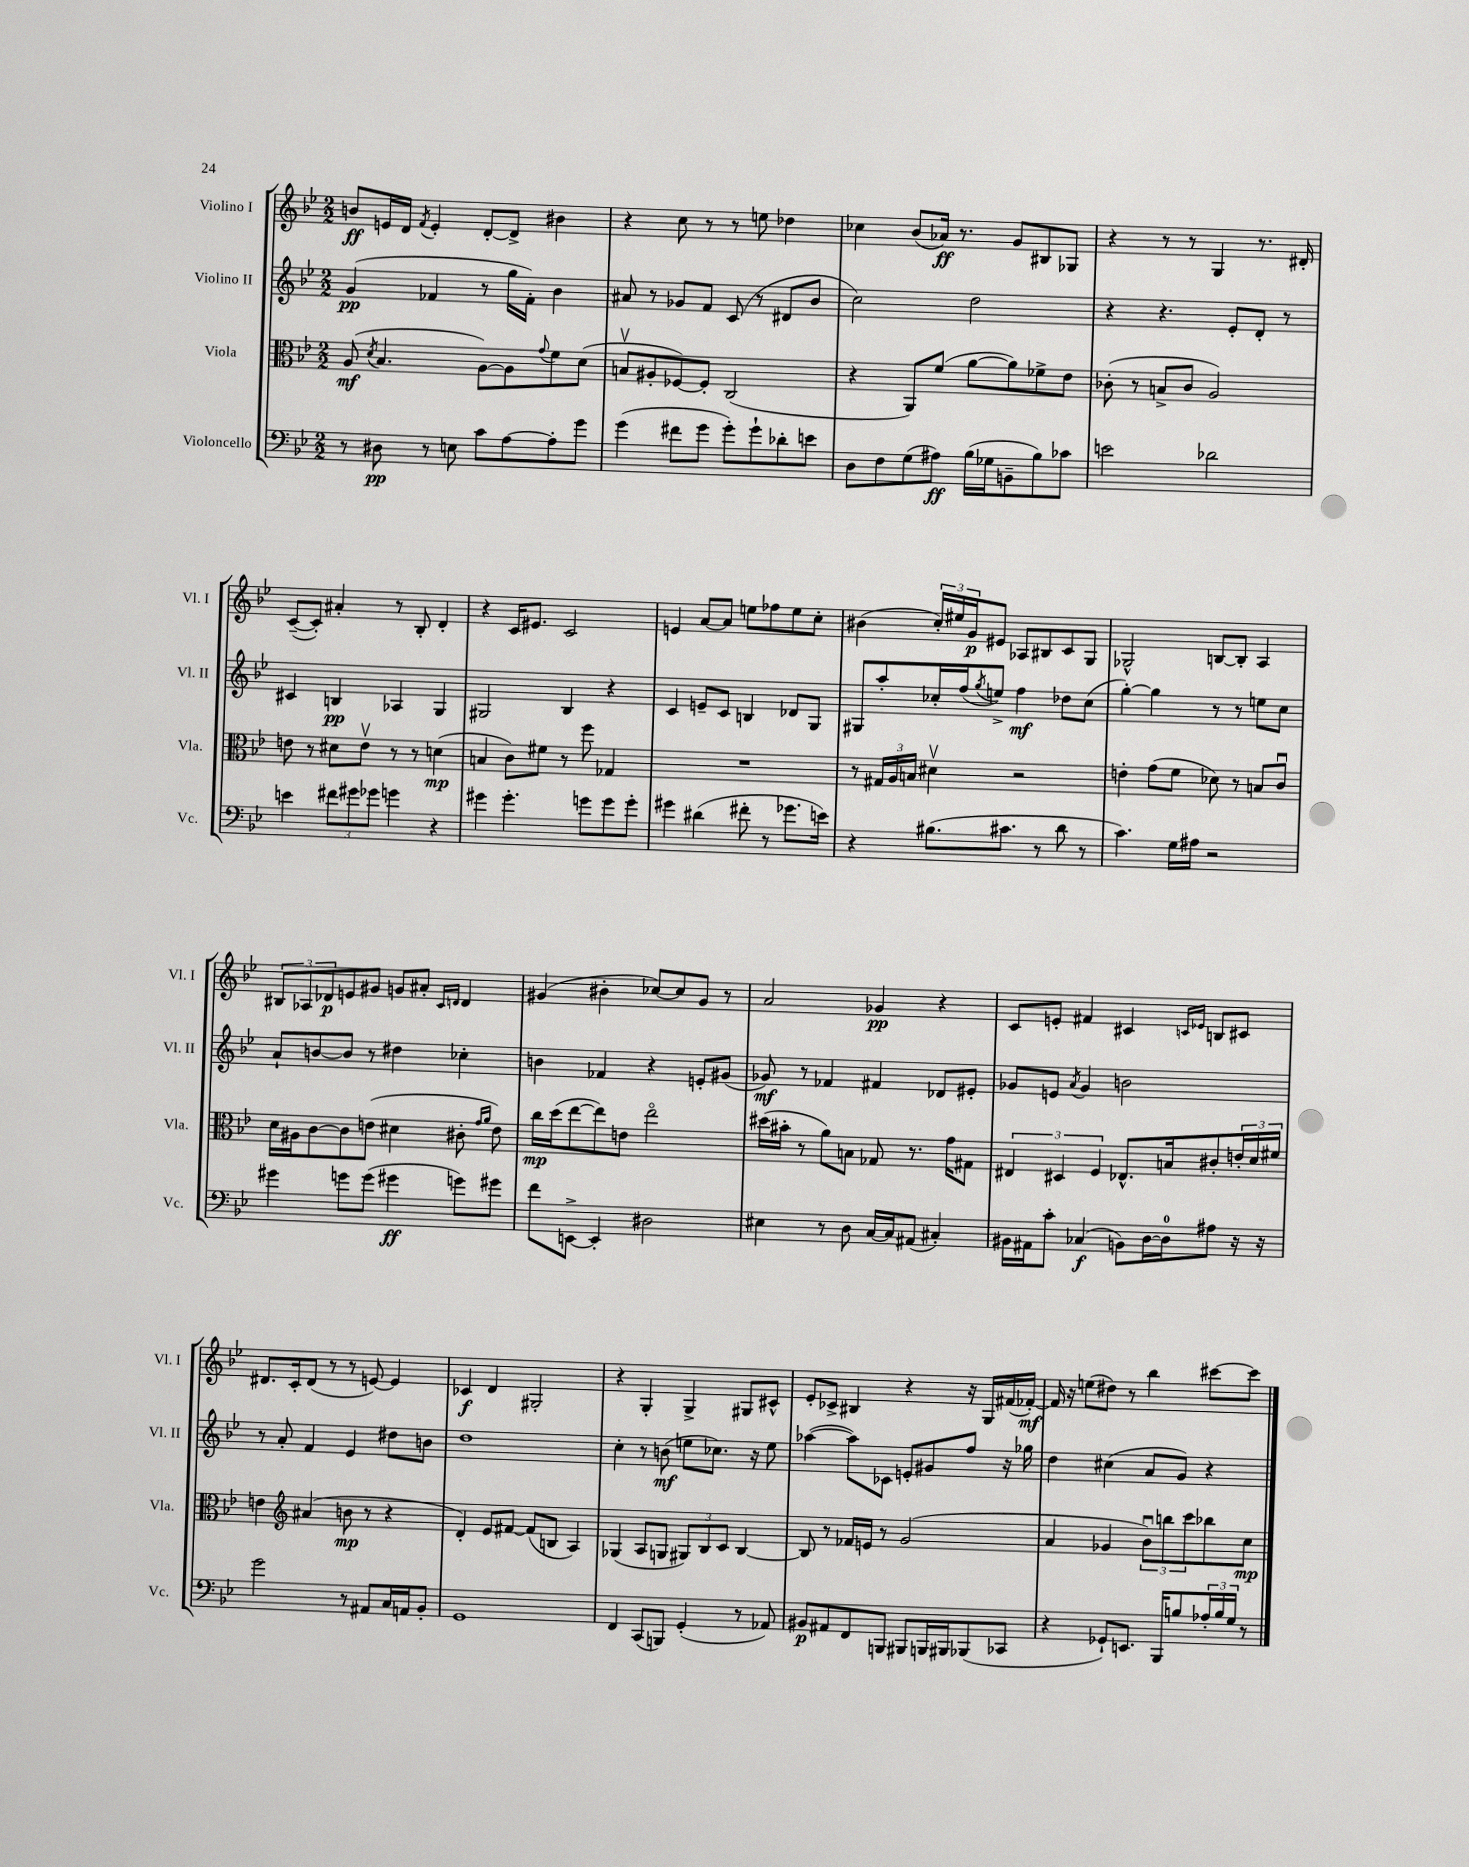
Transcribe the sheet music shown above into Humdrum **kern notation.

**kern	**dynam	**kern	**dynam	**kern	**dynam	**kern	**dynam
*part4	*part4	*part3	*part3	*part2	*part2	*part1	*part1
*staff4	*staff4	*staff3	*staff3	*staff2	*staff2	*staff1	*staff1
*I"Violoncello	*	*I"Viola	*	*I"Violino II	*	*I"Violino I	*
*I'Vc.	*	*I'Vla.	*	*I'Vl. II	*	*I'Vl. I	*
*clefF4	*	*clefC3	*	*clefG2	*	*clefG2	*
*k[b-e-]	*	*k[b-e-]	*	*k[b-e-]	*	*k[b-e-]	*
*M2/2	*	*M2/2	*	*M2/2	*	*M2/2	*
=1	=1	=1	=1	=1	=1	=1	=1
8r	.	(8A/	mf	(4g/	pp	8bn/L	ff
.	.	8qd/	.	.	.	.	.
8D#X\	pp	4.B-/	.	.	.	16en/L	.
.	.	.	.	.	.	16d/JJ	.
.	.	.	.	.	.	8qf/	.
8r	.	.	.	4f-X/	.	4e'/	.
8En\	.	.	.	.	.	.	.
8c\L	.	[8A\L)	.	8r	.	[8d'/L	.
[8A\	.	8A\]	.	16gg\LL	.	8d^/J]	.
.	.	.	.	16f-'\JJ)	.	.	.
.	.	8qqg/	.	.	.	.	.
8A'\]	.	8f\	.	4b-\	.	4b#X\	.
8g\J	.	(8d\J	.	.	.	.	.
=2	=2	=2	=2	=2	=2	=2	=2
(4g\	.	8Bnv/L	.	8a#X/	.	4r	.
.	.	8A#X'/	.	8r	.	.	.
8f#X\L	.	[8F-X/)	.	8g-X/L	.	8cc\	.
8g\J	.	8F-'/J]	.	8f/J	.	8r	.
8g'\L)	.	(2C/	.	(8c/	.	8r	.
8g`\	.	.	.	8r	.	8een\	.
8d-X'\	.	.	.	8d#X/L	.	4dd-X\	.
8en\J	.	.	.	8b-/J	.	.	.
=3	=3	=3	=3	=3	=3	=3	=3
8D\L	.	4r	.	2cc\)	.	4cc-X\	.
8F\	.	.	.	.	.	.	.
(8G\	.	8AA/L)	.	.	.	(8b-/L	.
8A#X\J)	ff	(8f/J	.	.	.	16a-X/Jk)	ff
.	.	.	.	.	.	8.r	.
(16B-\LL	.	[8a\L	.	2dd\	.	.	.
16G-X\J	.	.	.	.	.	.	.
8BBn~\	.	8a\])	.	.	.	8g/L	.
8B-\)	.	8f-X^\	.	.	.	8B#X/	.
8c-X\J	.	8e-\J	.	.	.	8G-X/J	.
=4	=4	=4	=4	=4	=4	=4	=4
2en\	.	(8c-X'\	.	4r	.	4r	.
.	.	8r	.	.	.	.	.
.	.	8Bn^/L	.	4.r	.	8r	.
.	.	8c-/J	.	.	.	8r	.
2d-X\	.	2A/)	.	.	.	4G/	.
.	.	.	.	8e-'/L	.	.	.
.	.	.	.	8d'/J	.	8.r	.
.	.	.	.	8r	.	.	.
.	.	.	.	.	.	16d#X'/	.
!!LO:LB:g=z
=5	=5	=5	=5	=5	=5	=5	=5
4en\	.	8en\	.	4c#X/	.	([8c~/L	.
.	.	8r	.	.	.	8c'/J])	.
12f#X\L	.	8d#X\L	.	4Bn/	pp	4a#X'/	.
12g#X\	.	.	.	.	.	.	.
.	.	8ev\J	.	.	.	.	.
12g-X\J	.	.	.	.	.	.	.
4gn\	.	8r	.	4A-X/	.	8r	.
.	.	8r	.	.	.	8B-'/	.
4r	.	(4dn\	mp	4G/	.	4d'/	.
=6	=6	=6	=6	=6	=6	=6	=6
4g#X\	.	4Bn/	.	2G#X/	.	4r	.
4.g#'\	.	8c\L)	.	.	.	16c/KL	.
.	.	.	.	.	.	8.e#X/J	.
.	.	8f#X\J	.	.	.	.	.
.	.	8r	.	4B-/	.	2c/	.
8gn\L	.	8ff\	.	.	.	.	.
8g\	.	4G-X/	.	4r	.	.	.
8g'\J	.	.	.	.	.	.	.
=7	=7	=7	=7	=7	=7	=7	=7
4g#X\	.	1r	.	4c/	.	4en/	.
(4d#X\	.	.	.	8en~/L	.	[8a/L	.
.	.	.	.	8c/J	.	8a/J]	.
8f#X'\	.	.	.	4Bn/	.	8een\L	.
8r	.	.	.	.	.	8ff-X\	.
8.g-X\L	.	.	.	8d-X/L	.	8ee\	.
.	.	.	.	8G/J	.	8cc'\J	.
16en\Jk)	.	.	.	.	.	.	.
=8	=8	=8	=8	=8	=8	=8	=8
4r	.	8r	.	8G#X/L	.	(4b#X\	.
.	.	24G#X/LL	.	8aa'/	.	.	.
.	.	24A/	.	.	.	.	.
.	.	24Bn/JJ	.	.	.	.	.
(8.B#X\L	.	4d#Xv\	.	16cc-X'/L	.	24cc'/LL)	.
.	.	.	.	.	.	24ee#X/	.
.	.	.	.	(16ff/J	.	.	.
.	.	.	.	.	.	24g/J	p
.	.	.	.	8qgg/	.	.	.
.	.	.	.	8een^/J)	.	8e#X/J	.
8.c#X\J	.	.	.	.	.	.	.
.	.	2r	.	4ff\	mf	8A-X/L	.
8r	.	.	.	.	.	8B#X/	.
8d\	.	.	.	8dd-X\L	.	8c/	.
8r	.	.	.	(8cc-\J	.	8G/J	.
=9	=9	=9	=9	=9	=9	=9	=9
4.c\)	.	4en'\	.	[4gg'\)	.	2G-X^^/	.
.	.	(8g\L	.	4gg\]	.	.	.
16G\LL	.	8f\J	.	.	.	.	.
16A#X\JJ	.	.	.	.	.	.	.
2r	.	8d-X\)	.	8r	.	[8Bn/L	.
.	.	8r	.	8r	.	8B'/J]	.
.	.	8Bn/L	.	8een\L	.	4A/	.
.	.	8cu/J	.	8cc\J	.	.	.
!!LO:LB:g=z
=10	=10	=10	=10	=10	=10	=10	=10
4g#X\	.	16d\LL	.	8a`/L	.	12B#X/L	.
.	.	16A#X\J	.	.	.	.	.
.	.	.	.	.	.	12A-X/	.
.	.	[8c\	.	[8bn/	.	.	.
.	.	.	.	.	.	12d-X/	p
8gn\L	.	8c\]	.	8b/J]	.	8en/	.
(8g\J	.	(8en\J	.	8r	.	8g#X/J	.
4g#X\	ff	4d#X\	.	4dd#X\	.	8gn/L	.
.	.	.	.	.	.	8a#X'/J	.
.	.	.	.	.	.	16qqc/LL	.
.	.	.	.	.	.	16qqdn/JJ	.
8gn\L)	.	8c#X'\	.	4cc-X'\	.	4d/	.
.	.	16qqg/LL	.	.	.	.	.
.	.	16qqa/JJ	.	.	.	.	.
8g#X\J	.	8e\)	.	.	.	.	.
=11	=11	=11	=11	=11	=11	=11	=11
8f\L	.	16cc\LL	mp	4bn\	.	(4g#X/	.
.	.	(16dd\J	.	.	.	.	.
[8EEn^\J	.	[8ee-\	.	.	.	.	.
4EE'/]	.	8ee-\])	.	4f-X/	.	4b#X'\	.
.	.	8en\J	.	.	.	.	.
2D#X\	.	2ee-\	.	4r	.	[8cc-X/L)	.
.	.	.	.	.	.	8cc-/]	.
.	.	.	.	8en'/L	.	8g#/J	.
.	.	.	.	(8g#X/J	.	8r	.
=12	=12	=12	=12	=12	=12	=12	=12
4E#X\	.	(16dd#X\LL	.	8g-X/)	mf	2a/	.
.	.	16b#X'\JJ	.	.	.	.	.
.	.	8r	.	8r	.	.	.
8r	.	8a\L)	.	4f-X/	.	.	.
8D\	.	8Bn\J	.	.	.	.	.
[16C/LL	.	8G-X/	.	4f#X/	.	4g-X/	pp
16C/J]	.	.	.	.	.	.	.
(8AA#X/J	.	8.r	.	.	.	.	.
4C#X'/)	.	.	.	8d-X/L	.	4r	.
.	.	16g\KL	.	.	.	.	.
.	.	8G#X\J	.	8e#X'/J	.	.	.
=13	=13	=13	=13	=13	=13	=13	=13
16BB#X\LL	.	6E#X/	.	8g-X/L	.	8c/L	.
16AA#X\J	.	.	.	.	.	.	.
8c'\J	.	.	.	8en/J	.	8en'/J	.
.	.	6D#X/	.	.	.	.	.
.	.	.	.	8qa/	.	.	.
(4C-X/	f	.	.	4g-/	.	4f#X/	.
.	.	6F/	.	.	.	.	.
8BBn\L)	.	8.E-X^^/L	.	2bn\	.	4c#X/	.
[16D\L	.	.	.	.	.	.	.
16D\J]	.	16Bn/k	.	.	.	.	.
.	.	.	.	.	.	16qqcn/LL	.
.	.	.	.	.	.	16qqe-X/JJ	.
8A#X\J	.	8c#X'/	.	.	.	8Bn/L	.
16r	.	24en'/L	.	.	.	8c#X/J	.
.	.	24d/	.	.	.	.	.
16r	.	.	.	.	.	.	.
.	.	24f#X/JJ	.	.	.	.	.
!!LO:LB:g=z
=14	=14	=14	=14	=14	=14	=14	=14
2g\	.	4en\	.	8r	.	8.d#X/L	.
.	.	.	.	8a'/	.	.	.
.	.	.	.	.	.	16c'/k	.
*	*	*clefG2	*	*	*	*	*
.	.	(4a#X/	.	4f/	.	(8d#/J	.
.	.	.	.	.	.	8r	.
8r	.	8bn\	mp	4e-/	.	8r	.
8AA#X/L	.	8r	.	.	.	[8en/)	.
16C/L	.	4r	.	8dd#X\L	.	4e/]	.
16AAn/J	.	.	.	.	.	.	.
8BB-'/J	.	.	.	8bn\J	.	.	.
=15	=15	=15	=15	=15	=15	=15	=15
1GG	.	4d'/)	.	1dd	.	4c-X/	f
.	.	8e-/L	.	.	.	4d/	.
.	.	[8f#X/J	.	.	.	.	.
.	.	(8f#/L]	.	.	.	2G#X'/	.
.	.	8Bn/J	.	.	.	.	.
.	.	4A/)	.	.	.	.	.
=16	=16	=16	=16	=16	=16	=16	=16
4FF/	.	(4G-X/	.	4cc'\	.	4r	.
(8CC/L	.	8A/L	.	8r	.	4G'/	.
8BBBn/J)	.	8Gn/J	.	(8bn\	mf	.	.
(4GG'/	.	12G#X/L)	.	8een\L	.	4G^/	.
.	.	12B-/	.	.	.	.	.
.	.	.	.	8.cc-X\J)	.	.	.
.	.	12c/J	.	.	.	.	.
8r	.	[4B-/	.	.	.	8G#X/L	.
.	.	.	.	16r	.	.	.
8AA-X/)	.	.	.	8ee\	.	8c#X^^/J	.
=17	=17	=17	=17	=17	=17	=17	=17
8BB#X/L	p	8B-/]	.	([4aa-X\	.	8e-'/L	.
8AA#X/	.	8r	.	.	.	8c-X^/J	.
8FF/	.	16f-X/LL	.	8aa-\L])	.	4B#X/	.
.	.	16en/JJ	.	.	.	.	.
8BBBn/J	.	8r	.	8c-X\J	.	.	.
8BBB#X/L	.	(2g/	.	8en'/L	.	4r	.
16BBBn/L	.	.	.	8g#X/	.	.	.
16BBB#X/J	.	.	.	.	.	.	.
(8BBB-X/	.	.	.	8ff/J	.	16r	.
.	.	.	.	.	.	16G/LL	.
8CC-X/J	.	.	.	16r	.	(16f#X/	.
.	.	.	.	16gg-X\	.	[16f-X'/JJ)	mf
=18	=18	=18	=18	=18	=18	=18	=18
4r	.	4a/	.	4dd\	.	16f-/]	.
.	.	.	.	.	.	16r	.
.	.	.	.	.	.	(8een\L	.
8GG-X`/L)	.	4g-X/	.	(4cc#X\	.	8dd#X\J)	.
8.EEn/J	.	.	.	.	.	8r	.
.	.	12b-u\L)	.	8a/L	.	4bb-\	.
16BBB-/KL	.	.	.	.	.	.	.
.	.	12bbn\	.	.	.	.	.
8Bn/	.	.	.	8g/J)	.	.	.
.	.	12ccc\	.	.	.	.	.
24A-X'/L	.	8bb-X\	.	4r	.	[8ccc#X\L	.
24B/	.	.	.	.	.	.	.
24G/JJ	.	.	.	.	.	.	.
8r	.	8cc\J	mp	.	.	8ccc#\J]	.
==	==	==	==	==	==	==	==
*-	*-	*-	*-	*-	*-	*-	*-
